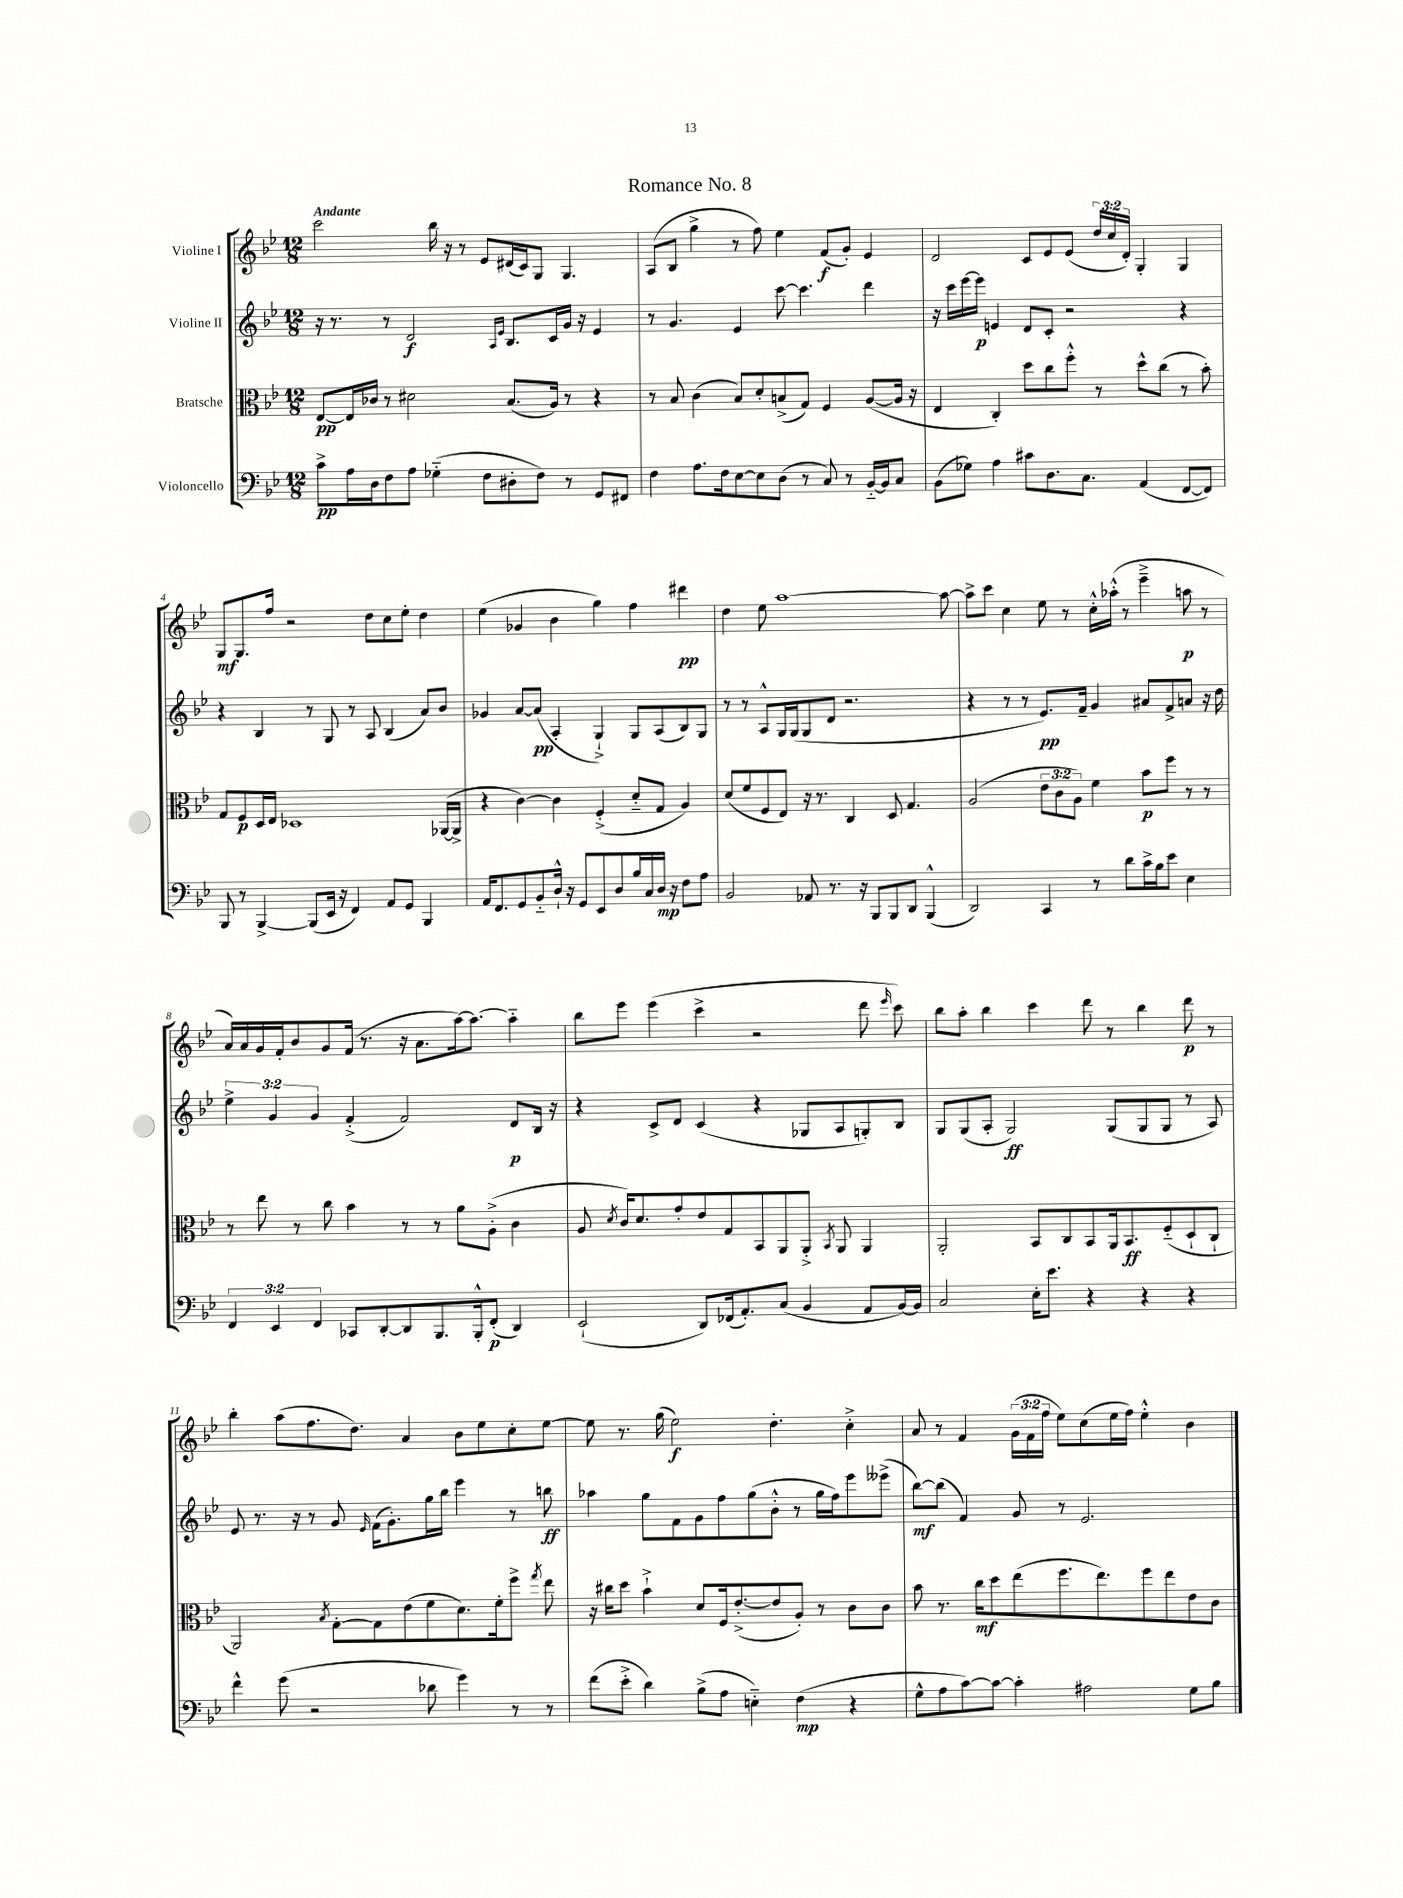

**kern	**kern	**kern	**kern
*staff4	*staff3	*staff2	*staff1
*clefF4	*clefC3	*clefG2	*clefG2
*k[b-e-]	*k[b-e-]	*k[b-e-]	*k[b-e-]
*M12/8	*M12/8	*M12/8	*M12/8
8c^\L	[8E-/L	16r	2ccc\
.	.	8.r	.
16A\L	16E-/]L	.	.
16D\J	16c-/JJ	.	.
8F\	8r	8r	.
8A\J	2d#\	2d/	.
(4G-'~\	.	.	16bb-\
.	.	.	16r
.	.	.	8r
8F\L	.	.	8e-/L
.	.	16qqA/LL	.
.	.	16qqe-/JJ	.
8D#'\	(8.B-/L	8.B-/L	(16d#/L
.	.	.	16c/J)
8F\J)	.	.	8G/J
.	16A/Jk)	16c/L	.
8r	8r	16g/JJ	4.G/
.	.	16r	.
8GG/L	4r	4e-/	.
8FF#/J	.	.	.
=	=	=	=
4F\	8r	8r	(8A/L
.	8B-/	4.g/	8B-/J
8.A\L	(4c\	.	4gg^\
16F\k	.	.	.
[8E-\	8B-/L)	4e-/	8r
8E-\]	8d'/	.	8ff\)
(8D\J	(8B^/	[8ccc\	4ee-\
8r	8G/J)	4.ccc\]	.
8C/)	4F/	.	(8f/L
8r	.	.	8g'/J)
[16BB-'~/LL	([8A/L	4ddd\	4e-/
16BB-/]J	.	.	.
8C/J	16A/]Jk	.	.
.	16r	.	.
=	=	=	=
(8BB-\L	4E-/	16r	2d/
.	.	16ccc\LL	.
8G-\J)	.	[16eee-\	.
.	.	16eee-\]JJ	.
4A\	4C'/)	4e/	.
8c#\L	8dd\L	8d/L	8c/L
8.D\	8cc\	8c'/J	8e-/
.	8ff'^^\J	2r	(8e-/J
8.C\J	.	.	.
.	8r	.	24dd/LL
.	.	.	24cc/
.	.	.	24d'/JJ)
(4AA/	8dd^^\L	.	4G'/
.	(8cc\J	.	.
[8FF/L	8r	4r	4G/
8FF/]J)	8b-'\)	.	.
=	=	=	=
8BBB-/	8G/L	4r	8G/L
8r	8F/	.	8.G/
[4BBB-^/	16D/L	4B-/	.
.	16E-/JJ	.	16ff/Jk
.	1D-	.	2r
(8BBB-/]L	.	8r	.
16EE-/Jk	.	8G/	.
16r	.	.	.
4FF/)	.	8r	.
.	.	8A/	8dd\L
8AA/L	.	(4B-/	8cc\
8GG/J	.	.	8ee-'\J
4BBB-/	.	8a/L)	4dd\
.	([16AA-/LL	8b-/J	.
.	16AA-^/]JJ	.	.
=	=	=	=
16AA/LK	4r	4g-/	(4ee-\
8.FF/	.	.	.
8GG/	[4c\)	[8a/L	4g-/
8BB-'~/	.	(8a/]J	.
16D`^^/Jk	4c\]	4A'/	4b-\
16r	.	.	.
8GG/L	.	.	.
8EE-/	(4F'^/	4G`^/)	4gg\)
8D/	.	.	.
16B-/L	8d'~/L	8G/L	4ff\
16C/	.	.	.
16D/JJ	8G/J	(8A/	.
16r	.	.	.
8F\L	4A/)	8B-/)	4ddd#\
8A\J	.	8G/J	.
=	=	=	=
2BB-/	(8d/L	8r	4dd\
.	8f/	8r	.
.	8F/	8A^^/L	8ee-\
.	8E-/J)	16G/L	[1aa
.	.	(16G/J	.
8AA-/	16r	8G/	.
.	8.r	.	.
8.r	.	8d/J	.
.	4C/	2.r	.
16r	.	.	.
8BBB-/L	.	.	.
8BBB-/	8D/	.	.
8DD/J	4.G/	.	.
(4BBB-^^/	.	.	.
.	.	.	8aa\_
=	=	=	=
2DD/)	(2A/	4r	8aa^\]L
.	.	.	8ccc\J
.	.	8r	4cc\
.	.	8r	.
4CC/	12e-\L	8.e-/L)	8ee-\
.	12c\	.	.
.	.	.	8r
.	12A\J)	.	.
.	.	16f~/Jk	.
8r	4f\	4g/	16cc'^^\LL
.	.	.	(16aa-'^^\JJ
8d\L	.	.	8r
16c^\L	8b-\L	8a#/L	4eee-~^\
16B-\J	.	.	.
8e-\J	8ff\J	8f^/	.
4E-\	8r	8a/J	8aa\
.	8r	16r	8r
.	.	16dd\	.
=	=	=	=
6FF/	8r	6ee-^\	16a/LL)
.	.	.	16a/
.	8ee-\	.	16g/
6EE-/	.	6g/	.
.	.	.	16f'/J
.	8r	.	8b-/
6FF/	.	6g/	.
.	8cc\	.	8g/
8CC-/L	4b-\	(4f'^/	(16f/Jk
.	.	.	8.r
[8DD'/	.	.	.
8DD/]	8r	2f/)	16r
.	.	.	8.a\L
8.BBB-/	8r	.	.
.	8a\L	.	[16aa\k)
16BBB-'^^/k	.	.	8.aa\_J
(8FF'/J	(8A'^\J	.	.
4DD/)	4c\	8d/L	4aa'~\]
.	.	16B-/Jk	.
.	.	16r	.
=	=	=	=
(2EE-`/	8A/	4r	8bb-\L
.	8qd/	.	.
.	16c/LK)	.	8eee-\J
.	8.d/	.	.
.	.	8c^/L	(4eee-\
.	8g'/	8d/J	.
8DD/L)	8e-/	(4c/	4ccc^\
(16FF-/k	8G/	.	.
8.AA'/)	.	.	.
.	8BB-/	4r	2r
(8C/J	8AA/	.	.
4BB-/	8AA'^/J	8G-/L	.
.	8qBB-/	.	.
.	8AA/	8A/	.
8AA/L	4AA/	8G'/)	8ddd\
.	.	.	16qqeee-/
[16BB-/L)	.	8B-/J	8ccc\)
16BB-/]JJ	.	.	.
=	=	=	=
2C/	2AA'/	8G/L	8bb-\L
.	.	(8G/	8aa'\J
.	.	8A'/J	4bb-\
.	.	2G/)	.
16E-'\LK	8BB-/L	.	4ccc\
8.e-\J	.	.	.
.	8C/	.	.
4r	8BB-/	.	8ddd\
.	16AA/k	(8G/L	8r
.	8.BB-/	.	.
4r	.	8G/	4bb-\
.	(8F'~/	8G/J	.
4r	8D`/	8r	8ddd\
.	8C`/J	8A/)	8r
=	=	=	=
4f^^\	2AA/)	8e-/	4bb-'\
.	.	8.r	.
(8g\	.	.	(8aa\L
.	.	16r	.
2r	.	8r	8.ff\
.	8qB-/	.	.
.	[8G'\L	8g/	.
.	.	.	8.dd\J)
.	.	16qqe-/	.
.	8G\]	(16f\LK	.
.	.	8.g'\)	.
.	(8e-\	.	4a/
8d-\	8f\	16gg\L	.
.	.	16bb-\JJ	.
4g\)	8.d\)	4eee-\	8b-\L
.	.	.	8ee-\
.	16f'\k	.	.
8r	8ff^\J	8r	8cc'\
.	8qgg/	.	.
8r	8ee-\	8bb\	[8ee-\J
=	=	=	=
(8f\L	16r	4aa-\	8ee-\]
.	16cc#\LK	.	.
8e-'^\J	8dd\J	.	8.r
4d\)	4b-`^\	8gg\L	.
.	.	.	(16gg\
.	.	8f\	2ee-\)
(8B-^\L	8d/L	8g\	.
8A\J	16F/k	8ff\	.
.	([8.e-'^/	.	.
4E'~\)	.	(8gg\	.
.	8e-/]	8b-'^^\J	4.dd'\
(4F\	8A'/J)	8r	.
.	8r	16gg\LL	.
.	.	16ff\J)	.
4r	8c\L	8eee-\	4cc'^\
.	8c\J	(8eee--^\J	.
=	=	=	=
8G^^\L	8b-\	[8bb-\L)	8a/
8A\	8.r	(8bb-\]J	8r
[8c\)	.	4f/)	4f/
.	16cc\LK	.	.
8c\_J	8dd\	.	.
4c'\]	(8ee-\	8g/	(24g\LL
.	.	.	24f\
.	.	.	24ff\JJ
.	8.ff\	8r	8ee-\L)
2A#\	.	2.e-/	(8cc\
.	8.ee-\)	.	.
.	.	.	16ee-\L
.	.	.	16ff\JJ)
.	8ff\	.	4ee-'^^\
.	8ee-\	.	.
8G\L	8e-\	.	4b-\
8B-\J	8c\J	.	.
==	==	==	==
*-	*-	*-	*-
